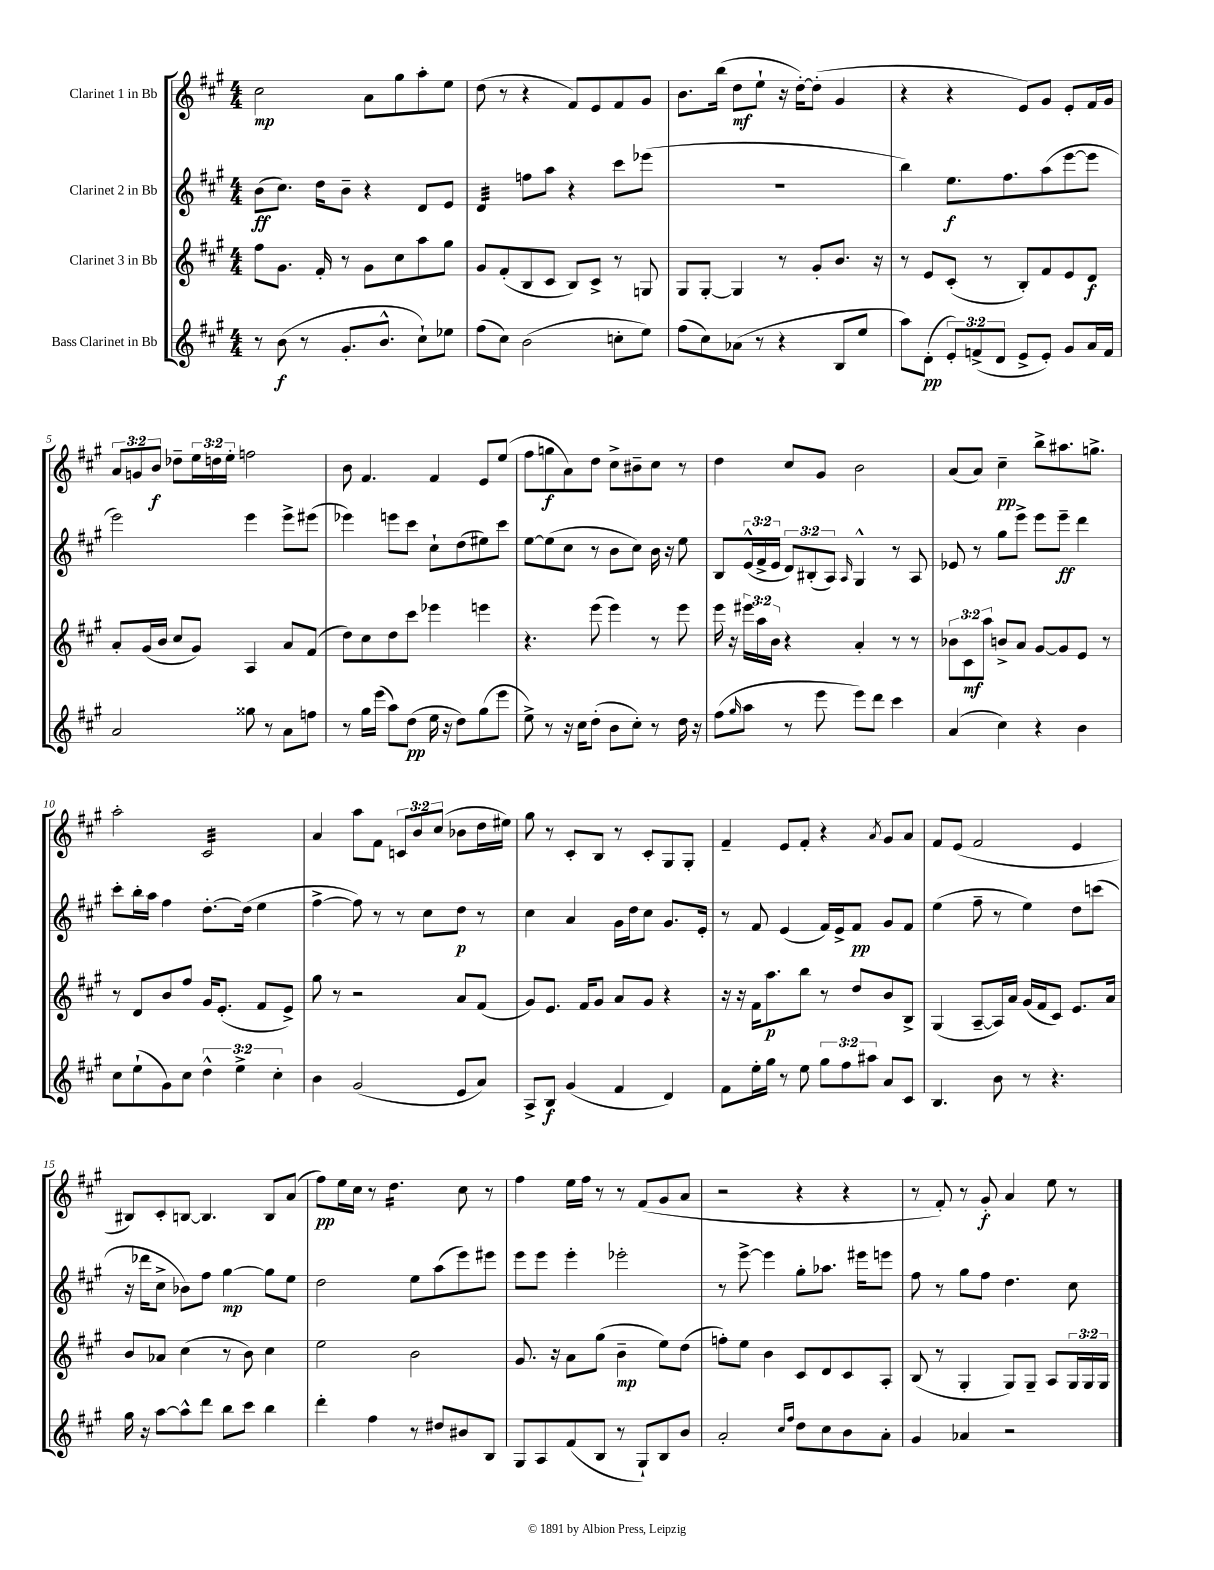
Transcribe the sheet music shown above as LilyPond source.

<<
\new StaffGroup <<
\new Staff = "s0" \with { instrumentName = "Clarinet 1 in Bb" } {
    \clef treble \key a \major \numericTimeSignature \time 4/4 \override Staff.TupletNumber.text = #tuplet-number::calc-fraction-text
    cis''2\mp a'8 gis''8 a''8-. e''8 |
    d''8( r8 r4 fis'8) e'8 fis'8 gis'8 |
    b'8. b''16( d''8\mf e''8-! r16 d''16~-.) d''8-.( gis'4 |
    r4 r4 e'8) gis'8 e'8-. fis'16 gis'16 |
    \tuplet 3/2 { a'8 g'8 b'8\f } des''8-- \tuplet 3/2 { e''16 d''16 e''16-. } f''2 |
    b'8 fis'4. fis'4 e'8 e''8( |
    fis''8 g''8\f a'8) d''8 cis''8-> bis'8-- cis''8 r8 |
    d''4 cis''8 gis'8 b'2 |
    a'8( a'8) cis''4--\pp b''8-> ais''8. g''8.-> |
    a''2-. cis'2:32 |
    a'4 a''8 fis'8 \tuplet 3/2 { c'8 b'8 cis''8( } bes'8 d''16 eis''16) |
    gis''8 r8 cis'8-. b8 r8 cis'8-. gis8 gis8-. |
    fis'4-- e'8 fis'8-. r4 \acciaccatura { a'8 } gis'8 a'8 |
    fis'8 e'8( fis'2 e'4 |
    bis8) cis'8-. b8~ b4. b8 a'8( |
    fis''8\pp) e''16 cis''16 r8 d''4.:16 cis''8 r8 |
    fis''4 e''16 fis''16 r8 r8 fis'8( gis'8 a'8 |
    r2 r4 r4 |
    r8 fis'8-.) r8 gis'8-.\f a'4 e''8 r8 \bar "|." |
}
\new Staff = "s1" \with { instrumentName = "Clarinet 2 in Bb" } {
    \clef treble \key a \major \numericTimeSignature \time 4/4 \override Staff.TupletNumber.text = #tuplet-number::calc-fraction-text
    b'8\ff( cis''8.) d''16 b'8-- r4 d'8 e'8 |
    d'4:32 f''8 a''8 r4 cis'''8 ees'''8( |
    R1 |
    b''4) e''8.\f fis''8. a''8( e'''8~ e'''8 |
    e'''2) e'''4 e'''8-> eis'''8( |
    ees'''4) e'''8 cis'''8 cis''8-! d''8( eis''8) cis'''8 |
    e''8~ e''8( cis''8 r8 b'8 cis''8) b'16 r16 e''8 |
    b8 \tuplet 3/2 { e'16-^( fis'16-> e'16 } \tuplet 3/2 { d'8) bis8-.( a8) } \grace { a16 } gis4-^ r8 a8 |
    ees'8 r8 gis''8 e'''8-> e'''8 e'''8--\ff d'''4 |
    cis'''8-. b''16-. a''16 fis''4 d''8.~-. d''16( e''4 |
    fis''4~-> fis''8) r8 r8 cis''8 d''8\p r8 |
    cis''4 a'4 gis'16 d''16 cis''8 gis'8. e'16-. |
    r8 fis'8 e'4( fis'16) e'16-> fis'8\pp gis'8 fis'8 |
    e''4( fis''8-- r8 e''4) d''8 c'''8( |
    r16 des'''16 cis''8-> bes'8) fis''8 gis''4~\mp gis''8 e''8 |
    d''2 e''8 a''8( e'''8) eis'''8 |
    e'''8 e'''8 e'''4-. ees'''2-. |
    r8 e'''8~-> e'''4 gis''8-. aes''8. eis'''16 e'''8 |
    fis''8 r8 gis''8 fis''8 d''4. cis''8 \bar "|." |
}
\new Staff = "s2" \with { instrumentName = "Clarinet 3 in Bb" } {
    \clef treble \key a \major \numericTimeSignature \time 4/4 \override Staff.TupletNumber.text = #tuplet-number::calc-fraction-text
    fis''8 gis'8. fis'16-. r8 gis'8 cis''8 a''8 gis''8 |
    gis'8 fis'8-.( b8 cis'8 b8) cis'8-> r8 g8 |
    gis8 gis8~-. gis4 r8 gis'8-. b'8. r16 |
    r8 e'8 cis'8-.( r8 b8-.) fis'8 e'8 d'8\f |
    a'8-. gis'16( b'16 cis''8 gis'8) a4 a'8 fis'8( |
    d''8) cis''8 d''8 cis'''8 ees'''4 e'''4 |
    r4. e'''8( e'''4) r8 e'''8 |
    e'''16 r16 \tuplet 3/2 { eis'''16 a''16 b'16 } r4 a'4-. r8 r8 |
    \tuplet 3/2 { bes'8 cis'8\mf a''8 } b'8-> a'8 gis'8~ gis'8 e'8 r8 |
    r8 d'8 b'8 fis''8 gis'16 e'8.-.( fis'8 e'8->) |
    gis''8 r8 r2 a'8 fis'8( |
    gis'8) e'8. fis'16 gis'8 a'8 gis'8 r4 |
    r16 r16 fis'16 a''8.\p b''8 r8 d''8 b'8 b8-> |
    gis4( a8~-- a16) a'16 gis'16( fis'16 cis'8) e'8. a'16 |
    b'8 aes'8 cis''4( r8 b'8) cis''4 |
    e''2 b'2 |
    gis'8. r16 a'8 gis''8( b'4--\mp e''8) d''8( |
    f''8-.) e''8 b'4 cis'8 d'8 cis'8 a8-. |
    b8( r8 gis4-. gis8) gis8-- a8 \tuplet 3/2 { gis16 gis16 gis16 } \bar "|." |
}
\new Staff = "s3" \with { instrumentName = "Bass Clarinet in Bb" } {
    \clef treble \key a \major \numericTimeSignature \time 4/4 \override Staff.TupletNumber.text = #tuplet-number::calc-fraction-text
    r8 b'8\f( r8 gis'8.-. b'8.-^ cis''8-!) ees''8 |
    fis''8( cis''8) b'2( c''8-. e''8) |
    fis''8( cis''8) aes'8( r8 r4 b8 e''8 |
    a''8) d'8-.\pp( \tuplet 3/2 { e'8-.) f'8->( d'8 } e'8-> e'8-.) gis'8 a'16 f'16 |
    a'2 gisis''8 r8 a'8 f''8 |
    r8 gis''16 e'''16( a''8) d''8\pp( e''16 r16 d''8) gis''8( e'''8 |
    e''8->) r8 r16 cis''16 d''8-.( b'8 cis''8-.) r8 d''16 r16 |
    fis''8( \grace { gis''16 } a''8 r8 e'''8 e'''8) d'''8 cis'''4 |
    a'4( cis''4) r4 b'4 |
    cis''8 e''8-!( gis'8) cis''8 \tuplet 3/2 { d''4-^ e''4-> cis''4-. } |
    b'4 gis'2( e'8 a'8) |
    a8-> b8\f gis'4( fis'4 d'4) |
    fis'8 e''16-. gis''16 r8 e''8 \tuplet 3/2 { gis''8 fis''8 ais''8 } a'8 cis'8 |
    b4. b'8 r8 r4. |
    gis''16 r16 a''8~ a''8-^ d'''8 b''8 cis'''8 b''4 |
    d'''4-. fis''4 r8 dis''8 bis'8 b8 |
    gis8 a8 fis'8( b8 r8 gis8-!) b8 b'8 |
    a'2-. \grace { cis''16 fis''16 } d''8 cis''8 b'8 a'8-. |
    gis'4 aes'4 r2 \bar "|." |
}
>>
>>
